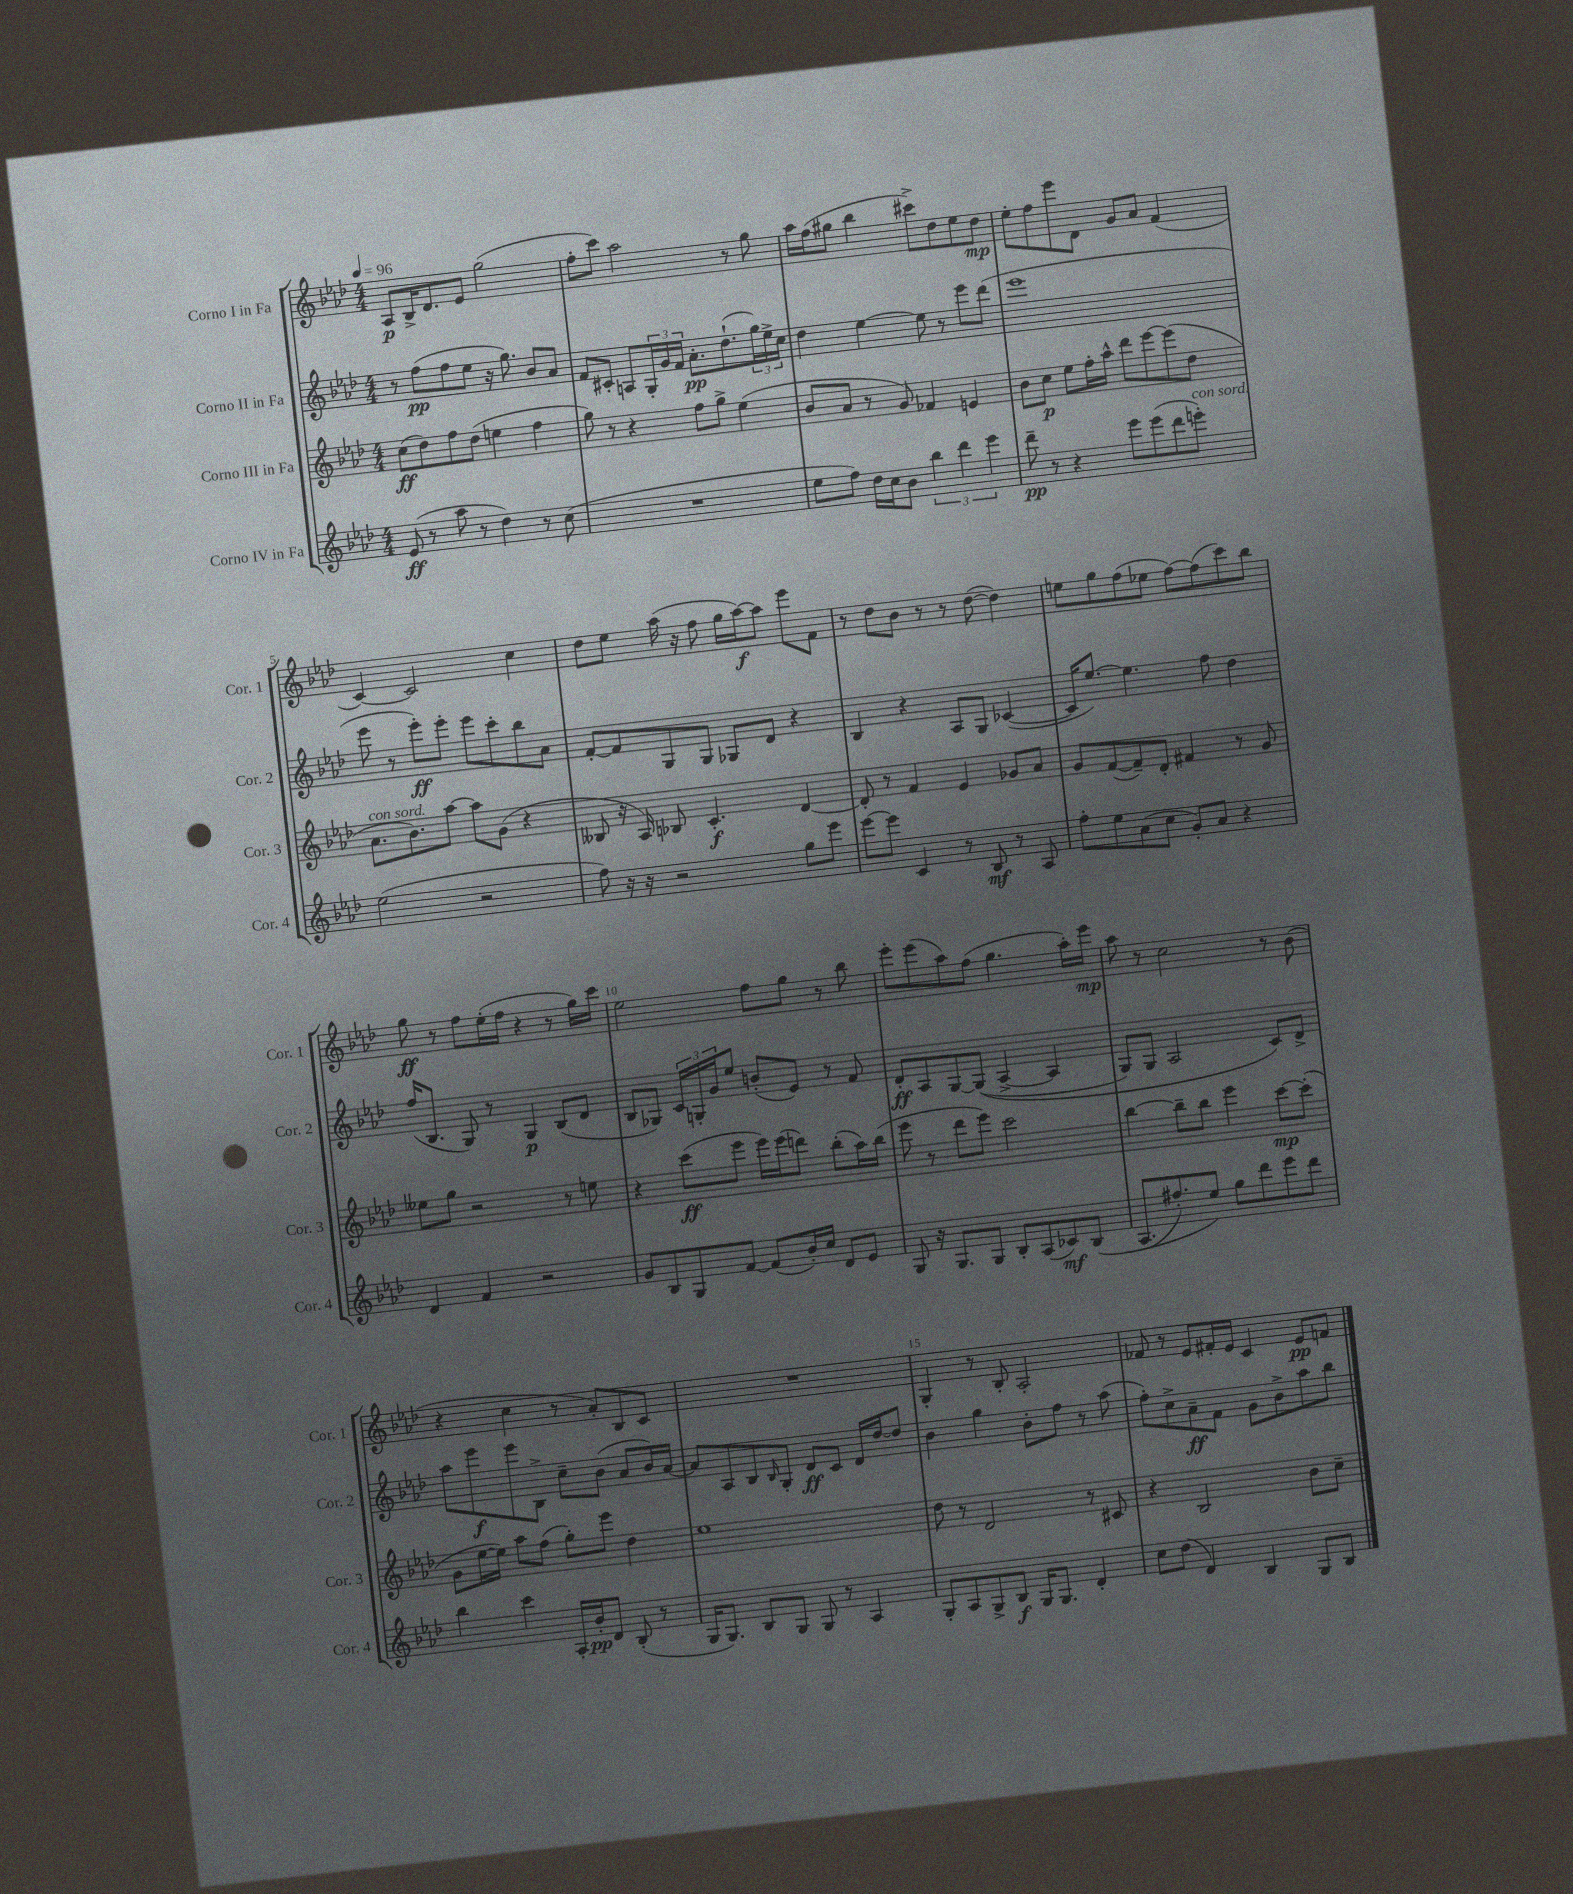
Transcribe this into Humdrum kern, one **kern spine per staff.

**kern	**kern	**kern	**kern
*staff4	*staff3	*staff2	*staff1
*clefG2	*clefG2	*clefG2	*clefG2
*k[b-e-a-d-]	*k[b-e-a-d-]	*k[b-e-a-d-]	*k[b-e-a-d-]
*M4/4	*M4/4	*M4/4	*M4/4
*MM96	*MM96	*MM96	*MM96
(8e-/	(8cc\L	8r	8A-/L
8r	8dd-\)	(8ff\L	16B-^/K
.	.	.	8.d-/
8aa-\	8ff\	8ff\	.
8r	(8dd-\J	8ee-\J	8e-/J
4dd-\)	4ee\	16r	(2gg\
.	.	8.gg\)	.
8r	4ff\	8b-/L	.
(8cc\	.	8a-/J	.
=	=	=	=
1r	8gg\)	8f/L	8ff'\L
.	8r	8c#'/J	8ccc\J)
.	4r	8A/L	2aa-\
.	.	24G'/L	.
.	.	24g/	.
.	.	24f/JJ	.
.	8ff\L	8.a-'\L	.
.	8gg^\J	.	.
.	.	(8.dd-`\	.
.	(4ee-\	.	8r
.	.	24gg\L)	8gg\
.	.	24ee-^\	.
.	.	24cc\JJ	.
=	=	=	=
8ee-\L	8b-/L	4dd-\	16aa-\LL
.	.	.	(16ff\J
8ff\J)	8a-/J	.	8gg#\J
16dd-\LL	8r	[4ee-\	4bb-\
16cc\J	.	.	.
8b-\J	8g/)	.	.
6bb-\	4f-/	8ee-\]	8ccc#^\L)
.	.	8r	8dd-\
6ddd-\	.	.	.
.	4e/	8eee-\L	8ee-\
6eee-\	.	.	.
.	.	(8ddd-\J	8dd-\J
=	=	=	=
8ddd-~\	8b-\L	1eee-	8ee-'\L
8r	8cc\J	.	8ff\
4r	8ee-\L	.	8eee-\
.	16ff'\L	.	8d-\J
.	16aa-^^\JJ	.	.
8eee-\L	8ddd-\L	.	8g/L
(8eee-\	[8eee-\	.	8a-/J
8ddd-\	(8eee-\]	.	(4f/
8eee'\J)	8dd-\J	.	.
=	=	=	=
(2ee-\	8.a-\L	8eee-\	[4c/)
.	.	8r	.
.	8.b-\)	.	.
.	.	8eee-'\L)	2c/]
.	[8aa-\J	8eee-'\J	.
2r	8aa-\]L	8eee-\L	.
.	(8g\J	8ccc'\	.
.	4r	8bb-\	4cc\
.	.	8a-\J	.
=	=	=	=
8ff\)	8B--/	[8f'/L	8dd-\L
16r	16r	8f/]	8ee-\J
16r	16A-/)	.	.
2r	8B-/	8G/	(16aa-\
.	.	.	16r
.	4.c'/	8G/J	8ff\
.	.	8G-/L	16gg\LL
.	.	.	[16aa-\J)
.	.	8d-/J	8aa-\]J
8gg\L	[4d-/	4r	8eee-\L
8eee-\J	.	.	8f\J
=	=	=	=
[8eee-\L	8d-'/]	4B-/	8r
8eee-\]J	8r	.	8dd-\L
4c/	4f/	4r	8b-\J
.	.	.	8r
8r	4e-/	8A-/L	8r
8B-/	.	8G/J	([8dd-\
8r	8g-/L	([4c-/	4dd-\])
8A-/	8a-/J	.	.
=	=	=	=
8ff'\L	8g/L	16c-/]LK	8ee\L
.	.	[8.ee-/J)	.
8ee-\	([8f/	.	8gg\
(8a-\	8f~/])	4.ee-\]	(8ff\
8cc\J	8d-'/J	.	8ee-\J
8g'/L)	4f#/	.	[8ff\L)
8a-/J	.	8ff\	(8ff\]
4r	8r	4dd-\	8ccc\)
.	8g/	.	8bb-\J
=	=	=	=
4d-/	8ee--\L	(16ff/LK	8gg\
.	.	8.B-/J	.
.	8gg\J	.	8r
4f/	2r	8G/)	8ff\L
.	.	8r	(16ee-'\L
.	.	.	16ff\JJ
2r	.	4G/	4r
.	8r	(8B-/L	8r
.	8ee\	8d-/J	16gg\LL)
.	.	.	16ccc\JJ
=	=	=	=
8g/L	4r	8B-/L	2ee-\
8B-/	.	8G-/J)	.
8G/	(8ccc\L	24c/LL	.
.	.	24G'/	.
.	.	24g/J	.
[8f/J	8eee-\J	8ee-/J	.
(8f/]L	16eee-\LL)	(8b'/L	8ff\L
.	(16eee-\J	.	.
16b-'/L)	8ddd\J)	8e-/J)	8gg\J
16cc/JJ	.	.	.
8d-/L	(8bb-'\L	8r	8r
8e-/J	16aa-\L)	8f/	8bb-\
.	(16bb-\JJ	.	.
=	=	=	=
8G/	8eee-\	8d-'/L	8eee-'\L
16r	8r	8A-/	(8eee-\
8.G/L	.	.	.
.	8ddd-\L	[8G/	8aa-\)
8G/J	8eee-\J)	&((8G/]J	(8ff\J
8B-'/L	2ccc\	[4A-^/	4.gg\
(8A-/	.	.	.
8c-/)	.	4A-/]	.
&(8B-/J	.	.	16aa-'\LL)
.	.	.	16eee-\JJ
=	=	=	=
(8.A-/L	[4bb-\	8G/L)	8aa-\
.	.	8G/J	8r
8.ff#'/)	.	.	.
.	8bb-~\]L	2A-/	2cc\
8ee-/J&)	8bb-\J	.	.
8gg\L	4eee-\	.	.
8ddd-\	.	.	.
8eee-\	[8ccc\L	8c/L&)	8r
8ddd-\J	(8ccc'\]J	8d-^/J	(8b-\
=	=	=	=
4bb-\	8g\L	8aa-\L	4r
.	[16ee-\L	8eee-\	.
.	16ee-\]JJ)	.	.
4ccc\	8aa-\L	8eee-\	4cc\
.	(8ff\J	8B-^\J	.
16A-'/LL	8gg'\L)	8cc~\L	8r
16b-'/J	.	.	.
8d-/J	8eee-\J	(8b-\J	8a-'/L)
(8B-'/	4dd-\	8a-/L	8B-/
8r	.	16b-/L)	8c/J
.	.	[16a-/JJ	.
=	=	=	=
16G/LK	1ee-	8a-/]L	1r
8.G/J)	.	.	.
.	.	8A-/	.
8B-/L	.	8B-/	.
.	.	16qqB-/	.
8G/J	.	8G'/J	.
8G/	.	8d-/L	.
8r	.	8c/J	.
4A-/	.	16d-/LL	.
.	.	[16dd-/J	.
.	.	8dd-/]J	.
=	=	=	=
8G'/L	8dd-\	4b-\	4G'/
8A-/	8r	.	.
8G^/	2d-/	4gg\	8r
8B-/J	.	.	8B-'/
16G/LK	.	8b-'\L	2A-'/
8.G/J	.	.	.
.	.	8ff\J	.
4d-'/	8r	8r	.
.	8c#/	(8aa-\	.
=	=	=	=
8cc\L	4r	8ff'\L)	8f-/
(8dd-\J	.	8cc^\	8r
4d-/)	2B-/	8a-~\	8e-/L
.	.	8f\J	16f#'/L
.	.	.	16e-/JJ
4B-/	.	8g\L	4c/
.	.	8b-^\	.
8G/L	8b-\L	8aa-\	8e-/L
8B-/J	8cc~\J	8bb-\J	8f/J
==	==	==	==
*-	*-	*-	*-
